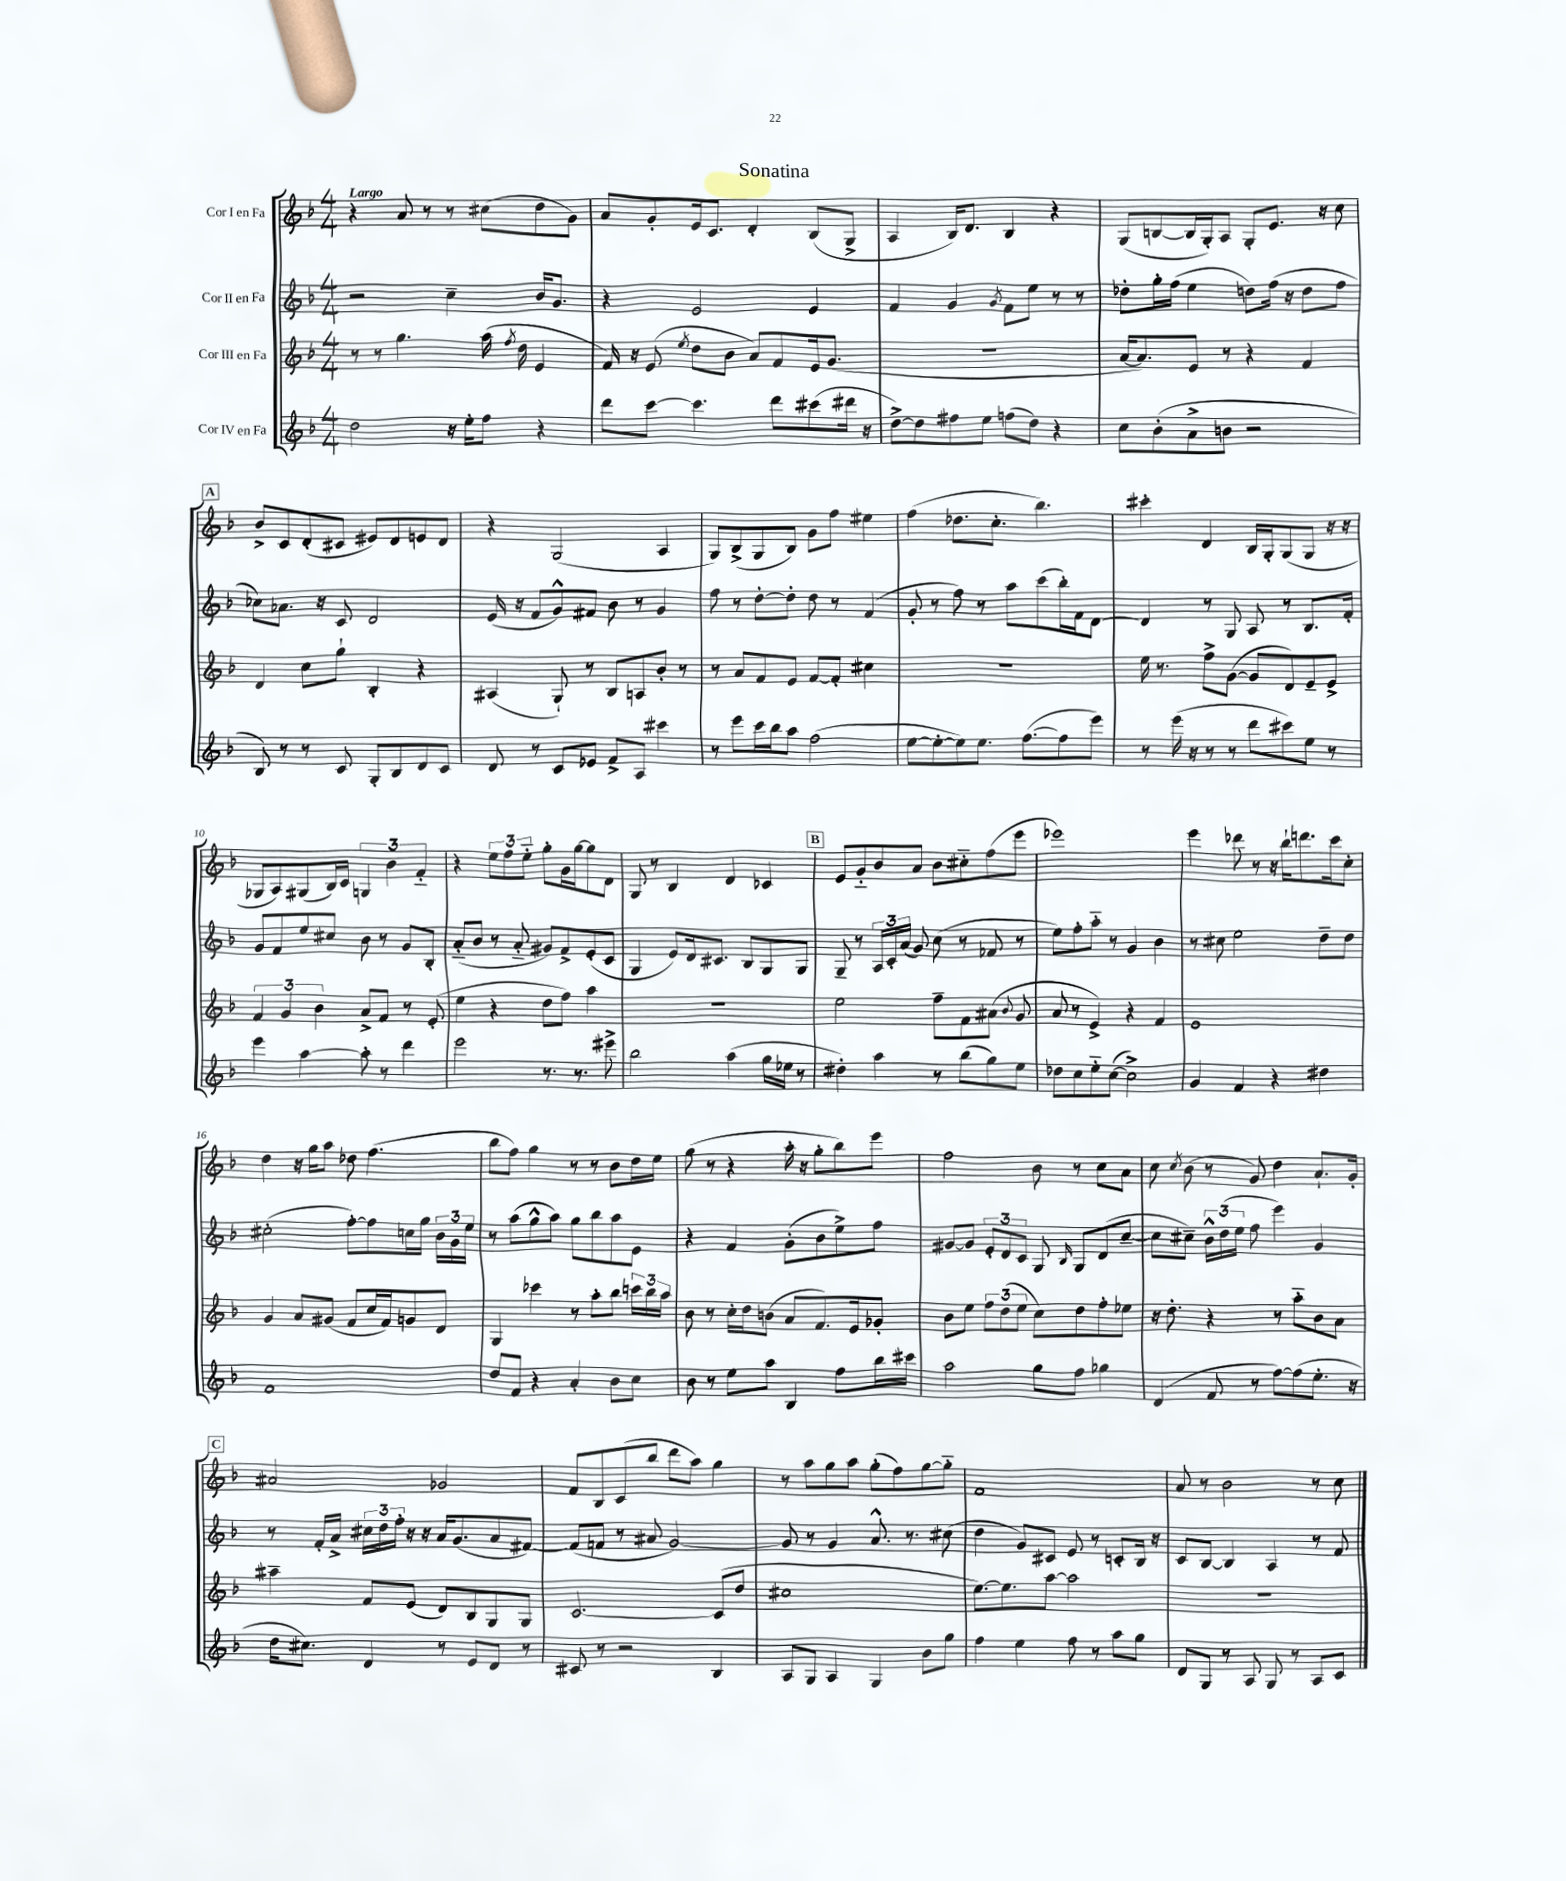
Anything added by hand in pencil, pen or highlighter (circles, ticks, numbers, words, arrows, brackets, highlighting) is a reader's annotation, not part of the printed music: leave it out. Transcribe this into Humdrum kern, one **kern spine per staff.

**kern	**kern	**kern	**kern
*staff4	*staff3	*staff2	*staff1
*clefG2	*clefG2	*clefG2	*clefG2
*k[b-]	*k[b-]	*k[b-]	*k[b-]
*M4/4	*M4/4	*M4/4	*M4/4
2dd\	8r	2r	4r
.	8r	.	.
.	4.gg\	.	8a/
.	.	.	8r
16r	.	4cc~\	8r
16ee'\LK	.	.	.
8ff\J	(16aa\	.	(8cc#\L
.	8qff/	.	.
.	16dd\	.	.
4r	4e/	16b-/LK	8dd\
.	.	8.g/J	.
.	.	.	8g\J)
=	=	=	=
8ddd\L	16f/)	4r	8a/L
.	16r	.	.
[8ccc\J	(8e/	.	8g'/
.	8qee/	.	.
4.ccc\]	8dd\L	2e/	16e/k
.	.	.	8.c/J
.	8b-\J	.	.
.	8a/L)	.	4d'/
8ddd\L	8f/	.	.
(8ccc#\	16e/k	4e/	(8B-/L
.	(8.g/J	.	.
16ddd#\Jk	.	.	8G^/J
16r	.	.	.
=	=	=	=
[8dd^\L)	1r	4f/	4A/
8dd\]	.	.	.
8ff#\	.	4g/	16B-/LK)
.	.	.	8.d/J
8ee\J	.	.	.
.	.	8qg/	.
(8ff\L	.	8f\L	4B-/
8dd\J)	.	8ee\J	.
4r	.	8r	4r
.	.	8r	.
=	=	=	=
8cc\L	[16a/LK	8dd-'\L	(8G/L
.	8.a/])	.	.
(8b-'\	.	16gg'\L	[8B/
.	.	(16ff\JJ	.
8a^\	8e/J	4ee\	16B/]L
.	.	.	16G'/J)
8b\J	8r	.	8A/J
2r	4r	8dd\L)	8G'/L
.	.	(16ff\Jk	8.e/J
.	.	16r	.
.	4f/	8dd\L	.
.	.	.	16r
.	.	8ff\J	8cc\
=	=	=	=
8B-/)	4d/	8cc-\L)	8b-^/L
8r	.	8.a-\J	8c/
8r	8cc\L	.	(8d'/
.	.	16r	.
8c/	8gg`\J	8c/	8c#/J
8G'/L	4B-'/	2d/	8e#/L)
8B-/	.	.	8d/
8d/	4r	.	8e/
8c/J	.	.	8d/J
=	=	=	=
8d/	(4A#/	(16e/	4r
.	.	16r	.
8r	.	8f/L	.
8c/L	8G`/)	8g^^/)	(2G/
8e-/J	8r	8f#/J	.
8f^/L	8B-/L	8b-\	.
8A/J	8A/	8r	.
4ccc#\	8b-'/J	4g/	4A/
.	8r	.	.
=	=	=	=
8r	8r	8ff\	8G/L)
8eee\L	8a/L	8r	(8B-^/
16ccc\L	8f/	[8dd'\L	8G/
16bb-\J	.	.	.
8aa\J	8e/J	8dd'\]J	8B-/J)
(2ff\	[8f/L	8dd\	8g\L
.	8f'/]J	8r	8ff\J
.	4cc#\	(4f/	4ee#\
=	=	=	=
[8ee\L	1r	8g'/	(4ff\
8ee'\_	.	8r	.
8ee\])	.	8ff\)	8.dd-\L
8.ee\J	.	8r	.
.	.	.	8.cc'\J
.	.	8aa\L	.
([8.ff\L	.	.	.
.	.	(8ccc\	4.bb-\)
8ff\]	.	16bb-'\L)	.
.	.	16f\J	.
8eee\J)	.	[8d\J	.
=	=	=	=
8r	16ee\	4d/]	4ccc#'\
.	8.r	.	.
(16eee\	.	.	.
16r	.	.	.
8r	8ff^\L	8r	4d/
8r	([8g\J	8G/	.
8ddd\L	8g/]L	8A/	16B-/LL
.	.	.	16G'/J
8ccc#\)	8d/)	8r	(8G/
8ee\J	8e~/	8.B-/L	8G/J
8r	8e^/J	.	16r
.	.	16f'/Jk	16r
=	=	=	=
4eee\	6f/	8g/L	8G-/L
.	.	8f/	8A/)
.	6g/	.	.
[4aa\	.	8ee/	(8G#/
.	6b-\	.	.
.	.	8cc#/J	16B-/L)
.	.	.	16c/JJ
8aa'\]	8a^/L	8b-\	6G/
8r	8f/J	8r	.
.	.	.	6b-\
4ddd\	8r	8g/L	.
.	.	.	6f'~/
.	(8e'/	8B-'/J	.
=	=	=	=
2eee\	4ee\	(8a'~/L	4r
.	.	8b-/J	.
.	4r	8r	12ee\L
.	.	.	12ff\
.	.	8a'~/	.
.	.	.	12ee'~\J
8.r	8dd\L	8g#/L)	8gg'\L
.	8ff\J)	8f^/	16g\L
8.r	.	.	[16gg\J
.	4aa\	(8e'/	8gg\]
8eee#^\	.	8c/J	8d\J
=	=	=	=
2bb-\	1r	4G/	8G/
.	.	.	8r
.	.	8e/L)	4B-/
.	.	16d/k	.
.	.	8.c#/J	.
(4aa\	.	.	4d/
.	.	8B-/L	.
16gg\LL	.	8G/	4c-/
16ee-\JJ	.	.	.
8r	.	8G/J	.
=	=	=	=
4dd#'\)	2ee\	8G~/	8e/L
.	.	8r	8g'~/
4aa\	.	24A/LL	8b-/
.	.	24c'/	.
.	.	(24a/JJ	.
.	.	8g/)	8a/J
8r	8ff~\L	(8cc\	8b-\L
(8bb-\L	8f\	8r	8cc#'~\
8gg\)	(8a#\J	8f-/	(8ff\
.	8qqb-/	.	.
8ee\J	8g/	8r	8eee\J
=	=	=	=
8dd-\L	8a/	8ee\L)	1eee-)
8cc\	8r	8ff'\	.
8ee'~\	4e^/)	8aa'~\J	.
([8cc\J	.	8r	.
2cc^\])	4r	4g/	.
.	4f/	4b-\	.
=	=	=	=
4g/	1e	8r	4eee\
.	.	8cc#\	.
4f/	.	2ee\	8ddd-\
.	.	.	8r
4r	.	.	16r
.	.	.	16bb-`\LK
.	.	.	8.ddd\
4dd#\	.	8dd~\L	.
.	.	.	16ccc\k
.	.	8dd\J	8cc'\J
=	=	=	=
1f	4g/	(2cc#'\	4dd\
.	8a/L	.	16r
.	.	.	16gg\LK
.	(8g#/J	.	8aa\J
.	8f/L	[8ff'\L)	8dd-\
.	16cc/L	8ff\]	(4.ff\
.	16f/J)	.	.
.	8g/	16cc\L	.
.	.	16gg\JJ	.
.	8d/J	24b-\LL	.
.	.	24g\	.
.	.	24ee\JJ	.
=	=	=	=
8dd/L	4G/	8r	8bb-\L
8f/J	.	(8aa\L	8ff\J)
4r	4ccc-\	8gg^^\	4gg\
.	.	8aa\J)	.
4a'/	8r	8gg\L	8r
.	8aa'\L	8bb-\	8r
8b-\L	8bb-\J	8aa\	8b-\L
8cc\J	24ccc\LL	8e\J	16dd\L
.	24bb-\	.	.
.	.	.	16ee\JJ
.	24aa\JJ	.	.
=	=	=	=
8b-\	8b-\	4r	(8gg\
8r	8r	.	8r
8ee\L	16cc'\LL	4f/	4r
.	16dd\J	.	.
8aa\J	(8b\J	.	.
4B-/	8a/L	(8g'\L	16aa'\
.	.	.	16r
.	8.f/)	8b-\	8gg'\L
8ff\L	.	8ee^\)	8bb-\)
.	16e/k	.	.
16bb-\L	8g-'/J	8ff\J	8eee\J
16ccc#\JJ	.	.	.
=	=	=	=
2aa\	8b-\L	[8g#/L	2ff\
.	8ee\J	8g#/]J	.
.	12ff\L	12e'/L	.
.	(12dd\	12d/	.
.	12ee\J	12c/J	.
8gg\L	8cc\L)	8G/	8b-\
.	.	16qqB-/	.
8ff\J	8dd\	8G/L	8r
4gg-\	8ff'\	(8d/	8cc\L
.	8ee-\J	[8cc~/J	8a\J
=	=	=	=
(4d/	16r	8cc\]L	8cc\
.	8.dd'\	.	.
.	.	.	8qcc/
.	.	8cc#~\J)	(8b-\
8f/	4r	24b-^^\LL	8r
.	.	(24dd\	.
.	.	24ee\JJ	.
8r	.	8ff\	8g/)
[8ff\L)	8r	4eee\)	4dd\
(8ff\]	8aa'~\L	.	.
8.ee'\J	8b-\	4g/	8.a`/L
.	8a\J	.	.
16r	.	.	16g'/Jk
=	=	=	=
16dd\LK	4aa#~\	8r	2a#/
8.cc#\J)	.	.	.
.	.	16f'/LL	.
.	.	16a^/JJ	.
4d/	8f/L	24cc#\LL	.
.	.	24dd\	.
.	.	24ff'\JJ	.
.	(8e/J	16r	.
.	.	16r	.
8r	8d/L)	16a/LK	2g-/
.	.	(8.g/	.
8e/L	8B-/	.	.
8d/J	8G/	8a/	.
8r	8G/J	[8f#/J)	.
=	=	=	=
8c#/	[2.c/	(8f#/]L	8f/L
8r	.	8f/J	8B-/
2r	.	8r	(8c/
.	.	8a#/	8bb-/J
.	.	[2g/)	8ddd\L
.	.	.	8aa\J)
4B-/	(8c/]L	.	4gg\
.	8dd/J	.	.
=	=	=	=
8A/L	1cc#	8g/]	8r
8G/J	.	8r	8aa\L
4A/	.	4g/	8gg\
.	.	.	8aa\J
4G/	.	8.a^^/	(8gg'\L
.	.	.	8ff\)
.	.	8.r	.
8b-\L	.	.	[8gg\
8gg\J	.	(8cc#\	8gg'~\]J
=	=	=	=
4ff\	[8.ee\L)	4dd\	1f
.	8.ee\]	.	.
4ee\	.	8g/L)	.
.	[8aa\J	8c#/J	.
8ff\	2aa\]	8e/	.
8r	.	8r	.
8aa\L	.	8c'/L	.
8gg\J	.	16B-/Jk	.
.	.	16r	.
=	=	=	=
8d/L	1r	8c/L	8a/
8G/J	.	[8B-/J	8r
8r	.	4B-/]	2b-\
8A/	.	.	.
8G/	.	4A/	.
8r	.	.	.
8A/L	.	8r	8r
8c/J	.	8f/	8cc\
==	==	==	==
*-	*-	*-	*-
